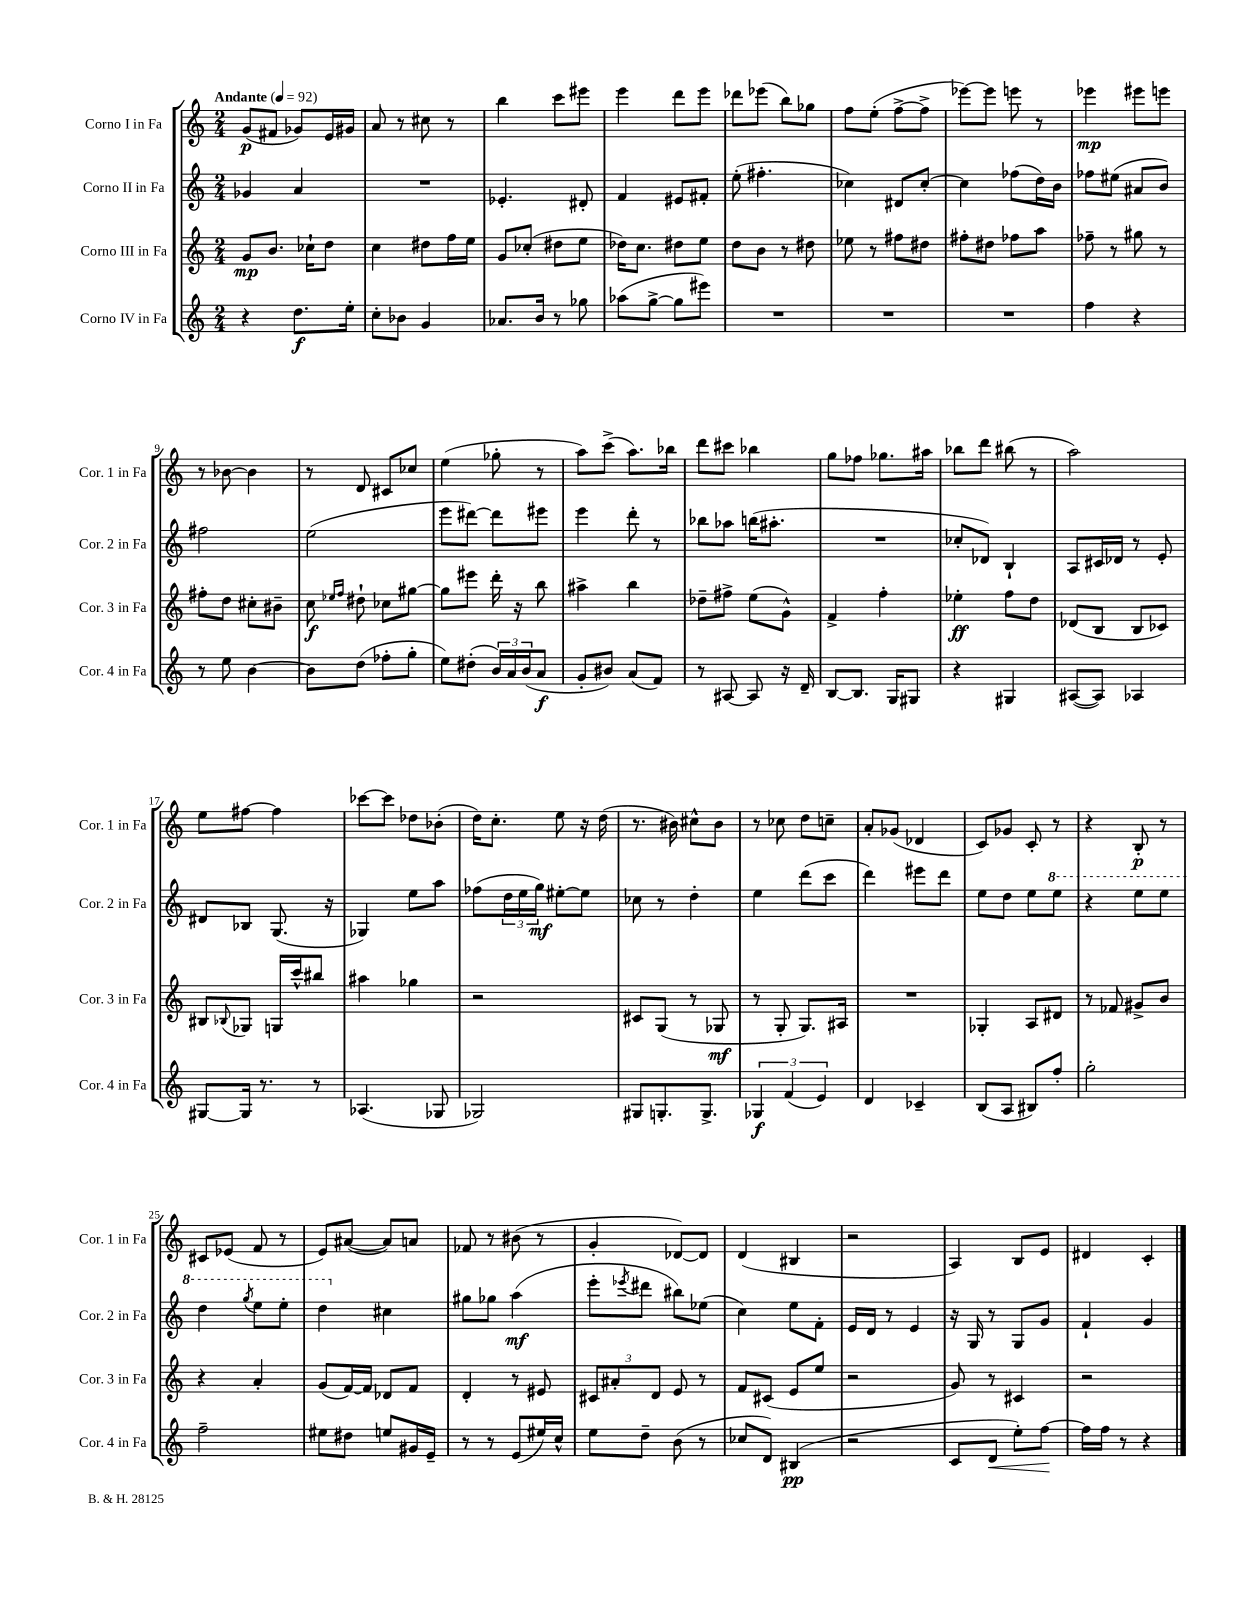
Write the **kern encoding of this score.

**kern	**dynam	**kern	**dynam	**kern	**dynam	**kern	**dynam
*part4	*part4	*part3	*part3	*part2	*part2	*part1	*part1
*staff4	*staff4	*staff3	*staff3	*staff2	*staff2	*staff1	*staff1
*I"Corno IV in Fa	*	*I"Corno III in Fa	*	*I"Corno II in Fa	*	*I"Corno I in Fa	*
*I'Cor. 4 in Fa	*	*I'Cor. 3 in Fa	*	*I'Cor. 2 in Fa	*	*I'Cor. 1 in Fa	*
*clefG2	*	*clefG2	*	*clefG2	*	*clefG2	*
*k[]	*	*k[]	*	*k[]	*	*k[]	*
*M2/4	*	*M2/4	*	*M2/4	*	*M2/4	*
*MM92	*	*MM92	*	*MM92	*	*MM92	*
=1	=1	=1	=1	=1	=1	=1	=1
!	!	!	!	!	!	!LO:TX:a:B:t=Andante	!
4r	.	8g/L	mp	4g-X/	.	(8g/L	p
.	.	8.b/J	.	.	.	8f#X/J	.
8.dd\L	f	.	.	4a/	.	8g-X/L)	.
.	.	16cc-X`\KL	.	.	.	.	.
.	.	8dd\J	.	.	.	16e/L	.
16ee'\Jk	.	.	.	.	.	16g#X/JJ	.
=2	=2	=2	=2	=2	=2	=2	=2
8cc'\L	.	4cc\	.	2r	.	8a/	.
8b-X\J	.	.	.	.	.	8r	.
4g/	.	8dd#X\L	.	.	.	8cc#X\	.
.	.	16ff\L	.	.	.	8r	.
.	.	16ee\JJ	.	.	.	.	.
=3	=3	=3	=3	=3	=3	=3	=3
8.a-X/L	.	8g/L	.	4.e-X'/	.	4bb\	.
.	.	(8cc-X'/J	.	.	.	.	.
16b/Jk	.	.	.	.	.	.	.
8r	.	8dd#X\L	.	.	.	8ccc\L	.
8gg-X\	.	8ee\J	.	8d#X'/	.	8eee#X\J	.
=4	=4	=4	=4	=4	=4	=4	=4
(8aa-X\L	.	16dd-X\KL)	.	4f/	.	4eee\	.
.	.	8.cc\J	.	.	.	.	.
[8gg^\J	.	.	.	.	.	.	.
8gg\L]	.	8dd#X\L	.	8e#X/L	.	8ddd\L	.
8eee#X\J)	.	8ee\J	.	8f#X'/J	.	8eee\J	.
=5	=5	=5	=5	=5	=5	=5	=5
2r	.	8dd\L	.	(8ee'\	.	8ddd-X\L	.
.	.	8b\J	.	4.ff#X'\	.	(8eee-X\J	.
.	.	8r	.	.	.	8bb\L)	.
.	.	8dd#X\	.	.	.	8gg-X\J	.
=6	=6	=6	=6	=6	=6	=6	=6
2r	.	8ee-X\	.	4cc-X\)	.	8ff\L	.
.	.	8r	.	.	.	(8ee'\J	.
.	.	8ff#X\L	.	8d#X/L	.	[8ff^\L	.
.	.	8dd#X\J	.	[8cc-'/J	.	8ff^\J]	.
=7	=7	=7	=7	=7	=7	=7	=7
2r	.	8ff#X'\L	.	4cc-\]	.	[8eee-X\L)	.
.	.	8dd#X\J	.	.	.	8eee-\J]	.
.	.	8ff-X\L	.	(8ff-X\L	.	8eeen\	.
.	.	8aa\J	.	16dd\L)	.	8r	.
.	.	.	.	16b\JJ	.	.	.
=8	=8	=8	=8	=8	=8	=8	=8
4ff\	.	8ff-X~\	.	8ff-X\L	.	4eee-X\	mp
.	.	8r	.	(8ee#X\J	.	.	.
4r	.	8gg#X\	.	8a#X/L	.	8eee#X\L	.
.	.	8r	.	8b/J)	.	8eeen\J	.
!!LO:LB:g=z
=9	=9	=9	=9	=9	=9	=9	=9
8r	.	8ff#X'\L	.	2ff#X\	.	8r	.
8ee\	.	8dd\J	.	.	.	[8b-X\	.
[4b\	.	8cc#X'\L	.	.	.	4b-\]	.
.	.	8b#X~\J	.	.	.	.	.
=10	=10	=10	=10	=10	=10	=10	=10
8b\L]	.	8cc\	f	(2ee\	.	8r	.
.	.	16qqee-X/LL	.	.	.	.	.
.	.	16qqff/JJ	.	.	.	.	.
(8dd\J	.	8dd#X`\	.	.	.	8d/	.
8ff-X'\L	.	8cc-X\L	.	.	.	8c#X/L	.
8gg'\J	.	[8gg#X\J	.	.	.	8cc-X/J	.
=11	=11	=11	=11	=11	=11	=11	=11
8ee\L)	.	8gg#\L]	.	8eee\L	.	(4ee\	.
(8dd#X'\J	.	8eee#X\J	.	[8ddd#X\J)	.	.	.
24b/LL)	.	16ddd'\	.	8ddd#\L]	.	8gg-X'\	.
24a/	.	.	.	.	.	.	.
.	.	16r	.	.	.	.	.
(24b/J	.	.	.	.	.	.	.
8a/J	f	8bb\	.	8eee#X\J	.	8r	.
=12	=12	=12	=12	=12	=12	=12	=12
8g'/L	.	4aa#X^\	.	4eee\	.	8aa\L)	.
8b#X/J)	.	.	.	.	.	(8ccc^\J	.
(8a/L	.	4bb\	.	8ddd'\	.	8.aa\L)	.
8f/J)	.	.	.	8r	.	.	.
.	.	.	.	.	.	16bb-X\Jk	.
=13	=13	=13	=13	=13	=13	=13	=13
8r	.	8dd-X~\L	.	8bb-X\L	.	8ddd\L	.
[8A#X/	.	8ff#X^\J	.	8aa-X\J	.	8ccc#X\J	.
8A#/]	.	(8ee\L	.	(16bbn\KL	.	4bb-X\	.
.	.	.	.	8.aa#X'\J	.	.	.
16r	.	8g^^\J)	.	.	.	.	.
16d~/	.	.	.	.	.	.	.
=14	=14	=14	=14	=14	=14	=14	=14
[8B/L	.	4f^/	.	2r	.	8gg\L	.
8.B/J]	.	.	.	.	.	8ff-X\J	.
.	.	4ff'\	.	.	.	8.gg-X\L	.
16G/KL	.	.	.	.	.	.	.
8G#X/J	.	.	.	.	.	.	.
.	.	.	.	.	.	16aa#X\Jk	.
=15	=15	=15	=15	=15	=15	=15	=15
4r	.	4ee-X'\	ff	8cc-X'/L	.	8bb-X\L	.
.	.	.	.	8d-X/J)	.	8ddd\J	.
4G#X/	.	8ff\L	.	4B`/	.	(8bb#X\	.
.	.	8dd\J	.	.	.	8r	.
=16	=16	=16	=16	=16	=16	=16	=16
([8A#X/L	.	(8d-X/L	.	8A/L	.	2aa\)	.
8A#/J])	.	8B/J	.	16c#X/L	.	.	.
.	.	.	.	16d-X/JJ	.	.	.
4A-X/	.	8B/L	.	8r	.	.	.
.	.	8c-X/J)	.	8e'/	.	.	.
!!LO:LB:g=z
=17	=17	=17	=17	=17	=17	=17	=17
[8G#X/L	.	8B#X/L	.	8d#X/L	.	8ee\L	.
.	.	8qqB-X/	.	.	.	.	.
16G#/Jk]	.	8G-X/J	.	8B-X/J	.	[8ff#X\J	.
8.r	.	.	.	.	.	.	.
.	.	16Gn/LL	.	(8.G/	.	4ff#\]	.
.	.	16ccc^^/J	.	.	.	.	.
8r	.	8bb#X/J	.	.	.	.	.
.	.	.	.	16r	.	.	.
=18	=18	=18	=18	=18	=18	=18	=18
(4.A-X/	.	4aa#X\	.	4G-X/)	.	[8ccc-X\L	.
.	.	.	.	.	.	8ccc-\J]	.
.	.	4gg-X\	.	8ee\L	.	8dd-X\L	.
8G-X/	.	.	.	8aa\J	.	(8b-X'\J	.
=19	=19	=19	=19	=19	=19	=19	=19
2G-X/)	.	2r	.	(8ff-X\L	.	16dd\KL)	.
.	.	.	.	.	.	8.cc'\J	.
.	.	.	.	24dd\L	.	.	.
.	.	.	.	24ee\	.	.	.
.	.	.	.	24gg\JJ)	mf	.	.
.	.	.	.	[8ee#X'\L	.	8ee\	.
.	.	.	.	8ee#\J]	.	16r	.
.	.	.	.	.	.	(16dd\	.
=20	=20	=20	=20	=20	=20	=20	=20
8G#X/L	.	8c#X/L	.	8cc-X\	.	8.r	.
8.Gn'/	.	(8G/J	.	8r	.	.	.
.	.	.	.	.	.	16b#X\)	.
.	.	8r	.	4dd'\	.	8cc#X^^\L	.
8.G^/J	.	.	.	.	.	.	.
.	.	8G-X/	mf	.	.	8b#\J	.
=21	=21	=21	=21	=21	=21	=21	=21
6G-X/	f	8r	.	4ee\	.	8r	.
.	.	8G'/	.	.	.	8cc-X\	.
(6f/	.	.	.	.	.	.	.
.	.	8.G/L)	.	(8ddd\L	.	8dd\L	.
6e/)	.	.	.	.	.	.	.
.	.	.	.	8ccc\J	.	8ccn~\J	.
.	.	16A#X/Jk	.	.	.	.	.
=22	=22	=22	=22	=22	=22	=22	=22
4d/	.	2r	.	4ddd\)	.	8a'/L	.
.	.	.	.	.	.	(8g-X/J	.
4c-X~/	.	.	.	8eee#X\L	.	4d-X/	.
.	.	.	.	8ddd\J	.	.	.
=23	=23	=23	=23	=23	=23	=23	=23
(8B/L	.	4G-X'/	.	8ee\L	.	8c/L)	.
8A/J	.	.	.	8dd\J	.	8g-X/J	.
8B#X/L)	.	8A/L	.	8ee\L	.	8c'/	.
*	*	*	*	*8va	*	*	*
8ff'/J	.	8d#X/J	.	8eee\J	.	8r	.
=24	=24	=24	=24	=24	=24	=24	=24
2gg'\	.	8r	.	4r	.	4r	.
.	.	8f-X/	.	.	.	.	.
.	.	8g#X^/L	.	8eee\L	.	8B'/	p
.	.	8b/J	.	8eee\J	.	8r	.
!!LO:LB:g=z
=25	=25	=25	=25	=25	=25	=25	=25
2ff~\	.	4r	.	4ddd\	.	8c#X/L	.
.	.	.	.	.	.	(8e-X/J	.
.	.	.	.	8qggg/	.	.	.
.	.	4a'/	.	8eee\L	.	8f/	.
.	.	.	.	8eee'\J	.	8r	.
=26	=26	=26	=26	=26	=26	=26	=26
8ee#X\L	.	(8g/L	.	4ddd\	.	8e/L)	.
8dd#X\J	.	[16f/L)	.	.	.	([8a#X/J	.
.	.	16f/JJ]	.	.	.	.	.
*	*	*	*	*X8va	*	*	*
8een/L	.	8d-X/L	.	4cc#X\	.	8a#/L])	.
16g#X/L	.	8f/J	.	.	.	8an/J	.
16e~/JJ	.	.	.	.	.	.	.
=27	=27	=27	=27	=27	=27	=27	=27
8r	.	4d'/	.	8gg#X\L	.	8f-X/	.
8r	.	.	.	8gg-X\J	.	8r	.
(8e/L	.	8r	.	(4aa\	mf	(8b#X\	.
16ee#X/L)	.	8e#X/	.	.	.	8r	.
16cc^^/JJ	.	.	.	.	.	.	.
=28	=28	=28	=28	=28	=28	=28	=28
8ee\L	.	12c#X/L	.	8eee'\L	.	4g'/	.
.	.	12a#X'/	.	.	.	.	.
.	.	.	.	8qeee-X/	.	.	.
8dd~\J	.	.	.	8ddd#X\J	.	.	.
.	.	12d/J	.	.	.	.	.
(8b\	.	8e/	.	8bb#X\L)	.	[8d-X/L)	.
8r	.	8r	.	(8ee-X\J	.	8d-/J]	.
=29	=29	=29	=29	=29	=29	=29	=29
8cc-X/L	.	8f/L	.	4cc\)	.	(4d/	.
8d/J)	.	(8c#X/J	.	.	.	.	.
(4B#X/	pp	8e/L	.	8ee\L	.	4B#X/	.
.	.	8ee/J	.	8f'\J	.	.	.
=30	=30	=30	=30	=30	=30	=30	=30
2r	.	2r	.	16e/LL	.	2r	.
.	.	.	.	16d/JJ	.	.	.
.	.	.	.	8r	.	.	.
.	.	.	.	4e/	.	.	.
=31	=31	=31	=31	=31	=31	=31	=31
8c/L	.	8g/)	.	16r	.	4A/)	.
.	.	.	.	16G/	.	.	.
!	!LO:HP:b	!	!	!	!	!	!
8d/J	<	8r	.	8r	.	.	.
8ee'\L)	.	4c#X/	.	8G/L	.	8B/L	.
[8ff\J	.	.	.	8g/J	.	8e/J	.
.	[	.	.	.	.	.	.
=32	=32	=32	=32	=32	=32	=32	=32
16ff\LL]	.	2r	.	4f`/	.	4d#X/	.
16ff\JJ	.	.	.	.	.	.	.
8r	.	.	.	.	.	.	.
4r	.	.	.	4g/	.	4c'/	.
==	==	==	==	==	==	==	==
*-	*-	*-	*-	*-	*-	*-	*-
